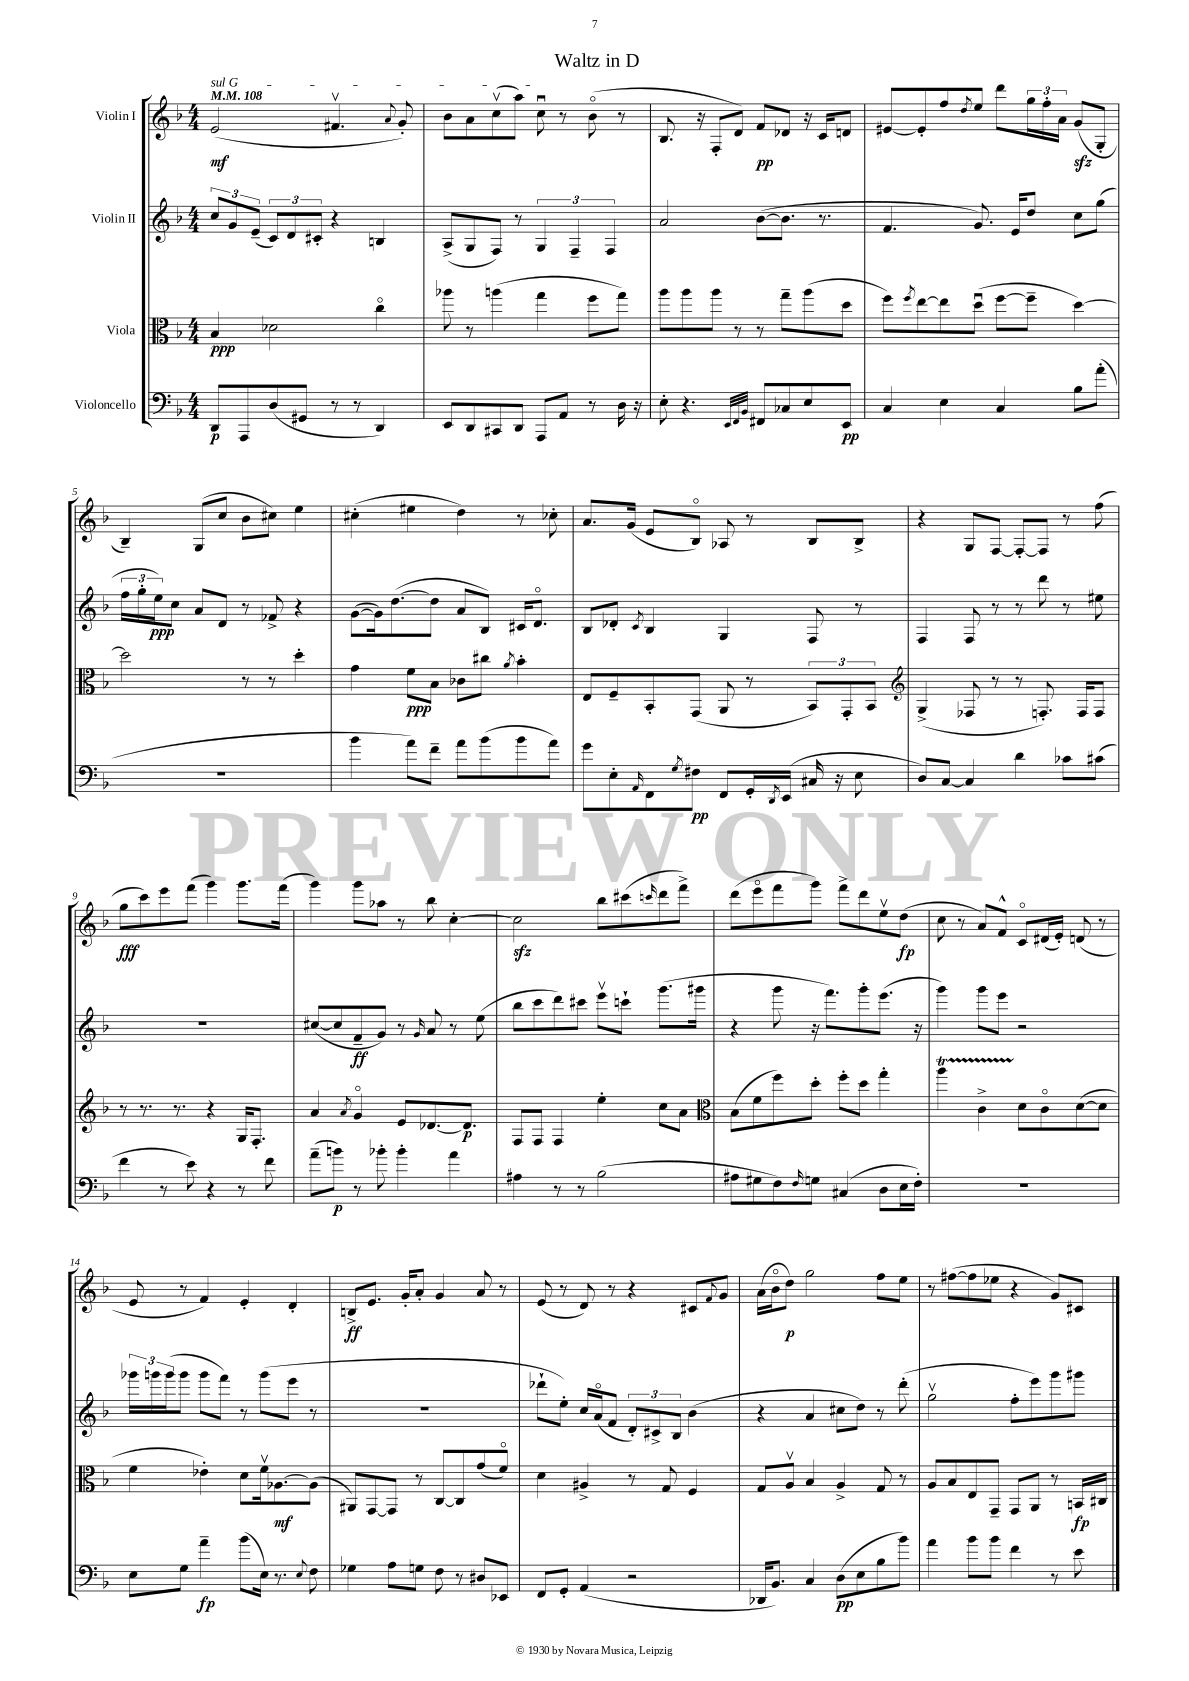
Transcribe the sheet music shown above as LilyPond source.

\header { title = "Waltz in D" }
<<
\new StaffGroup <<
\new Staff = "s0" \with { instrumentName = "Violin I" } {
    \clef treble \key f \major \numericTimeSignature \time 4/4 \tempo 4 = 108
    \once \override TextSpanner.bound-details.left.text = \markup { \italic "sul G" } e'2\mf\startTextSpan( fis'4.\upbow \appoggiatura { a'8 } g'8-.) |
    bes'8 a'8 c''8\upbow( a''8) c''8\downbow\stopTextSpan r8 bes'8\flageolet( r8 |
    bes8. r16 f8-. d'8) f'8\pp des'8 r16 c'16 d'8 |
    eis'8~ eis'8-. f''8 \acciaccatura { d''8 } e''8 d'''8 \tuplet 3/2 { g''16 f''16-. a'16 } g'8\sfz( g8-. |
    bes4--) g8( c''8 bes'8 cis''8) e''4 |
    cis''4-.( eis''4 d''4) r8 ces''8-. |
    a'8. g'16( e'8 bes8\flageolet) aes8 r8 bes8 bes8-> |
    r4 g8 f8~ f8~-. f8 r8 f''8( |
    g''8\fff c'''8) e'''8 f'''8( g'''4) g'''8. f'''16( |
    g'''4) g'''8 aes''8 r8 bes''8 c''4~-. |
    c''2\sfz bes''8 cis'''8( \grace { c'''16 } d'''8 f'''8->) |
    d'''8( e'''8\flageolet f'''8 g'''8) f'''8-> d'''8 e''8\upbow d''8\fp( |
    c''8 r8 a'8) f'8-^ c'8\flageolet dis'16( e'16-.) d'8( r8 |
    e'8 r8 f'4) e'4-. d'4-. |
    b8->\ff e'8. g'16-. a'8-. g'4 a'8 r8 |
    e'8( r8 d'8) r8 r4 cis'8 \appoggiatura { f'8 } g'8 |
    a'16( bes'16\flageolet d''8\p) g''2 f''8 e''8 |
    r8 fis''8~( fis''8 ees''8 r4 g'8) cis'8 \bar "|." |
}
\new Staff = "s1" \with { instrumentName = "Violin II" } {
    \clef treble \key f \major \numericTimeSignature \time 4/4
    \tuplet 3/2 { c''8 g'8 e'8--( } \tuplet 3/2 { c'8) d'8 cis'8-. } r4 b4 |
    a8->( g8 f8) r8 \tuplet 3/2 { g4 f4-- f4 } |
    a'2 bes'8~( bes'8. r8. |
    f'4. g'8.) e'16 d''8 c''8 g''8( |
    \tuplet 3/2 { f''16 g''16-. e''16\ppp) } c''8 a'8 d'8 r8 fes'8-> r4 |
    g'8~( g'16) d''8.~( d''8 a'8 bes8) cis'16 d'8.\flageolet |
    bes8 des'8-. \acciaccatura { c'8 } bes4 g4 f8 r8 |
    f4 f8 r8 r8 d'''8 r8 eis''8 |
    R1 |
    cis''8~( cis''8 f'8--\ff g'8) r8 \grace { g'16 } a'8 r8 e''8( |
    bes''8 c'''8 d'''8) cis'''8 e'''8\upbow c'''8-! g'''8.( gis'''16 |
    r4 g'''8 r16 f'''8.) g'''8-. e'''8.( r16 |
    g'''4) g'''8 e'''8 r2 |
    \tuplet 3/2 { ges'''16 g'''16 g'''16( } g'''8 g'''8 f'''8) r8 g'''8( e'''8 r8 |
    R1 |
    des'''8-! e''8-.) c''16 a'16\flageolet( f'8 \tuplet 3/2 { d'8-.) cis'8-> bes8 } bes'4( |
    r4 a'4 cis''8 d''8) r8 d'''8-.( |
    g''2\upbow f''8-. e'''8) g'''8 gis'''8 \bar "|." |
}
\new Staff = "s2" \with { instrumentName = "Viola" } {
    \clef alto \key f \major \numericTimeSignature \time 4/4
    bes4\ppp des'2 c''4\flageolet |
    aes''8 r8 a''4( g''4 f''8 g''8) |
    a''8 a''8 a''8 r8 r8 g''8-- a''8( d''8 |
    f''8) \acciaccatura { f''8 } e''8~ e''8 d''8\downbow( f''8~ f''8-- d''4~) |
    d''2 r8 r8 d''4-. |
    g'4 f'8\ppp bes8 ces'8 cis''8 \acciaccatura { a'8 } bes'4-. |
    e8 f8-- bes,8-. g,8( a,8 r8 \tuplet 3/2 { bes,8) g,8-. bes,8 } |
    \clef treble g4->( fes8 r8 r8 f8.-.) f16 f8 |
    r8 r8. r8. r4 g16 f8.-. |
    a'4 \acciaccatura { a'8 } g'4\flageolet e'8 des'8.~ des'8.\p |
    f8 f8 f4 e''4-. c''8 a'8 |
    \clef alto bes8( f'8 f''8) d''8-. f''8-. d''8 g''4-. |
    a''4\startTrillSpan c'4-> d'8\stopTrillSpan c'8\flageolet d'8~( d'8 |
    f'4 ees'4-.) d'8 f'16\upbow aes8.~\mf aes8( |
    ais,8) g,8~ g,8 r8 c8~ c8 g'8( f'8\flageolet) |
    d'4 ais4-> r8 g8 f4 |
    g8 a8\upbow bes4 a4-> g8 r8 |
    a8 bes8 e8 g,8-- g,8 a,8 r8 b,16\fp cis16 \bar "|." |
}
\new Staff = "s3" \with { instrumentName = "Violoncello" } {
    \clef bass \key f \major \numericTimeSignature \time 4/4
    d,8\p a,,8 d8( gis,8 r8 r8 d,4) |
    e,8 d,8 cis,8 d,8 a,,8 a,8 r8 d16 r16 |
    e8-. r4. \grace { e,32 f,32 bes,32 } fis,8 ces8 e8 e,8\pp |
    c4 e4 c4 bes8 a'8-.( |
    R1 |
    bes'4 a'8) f'8-- a'8 bes'8( bes'8 a'8) |
    g'8 e8-. \grace { a,16 } f,8 \acciaccatura { g8 } fis8\pp f,8 g,16-. \acciaccatura { d,8 } e,16( cis16 r16 e8 |
    d8) c8~ c4 d'4 ces'8 cis'8( |
    f'4 r8 e'8) r4 r8 f'8 |
    a'8--( b'8\p) r8 bes'8-. bes'4-. a'4 |
    ais4 r8 r8 bes2( |
    ais8 gis8 f8) \grace { f16 } g8 cis4( d8 e16 f16-.) |
    R1 |
    e8 g8 a'4--\fp bes'8( e16) r8. \appoggiatura { e8 } f8 |
    ges4 a8 g8 f8 r8 dis8 ees,8 |
    f,8 g,8-. a,4( r2 |
    des,16 bes,8.) c4 d8\pp( e8 bes8 bes'8) |
    a'4 bes'8 bes'8 f'4 r8 e'8 \bar "|." |
}
>>
>>
